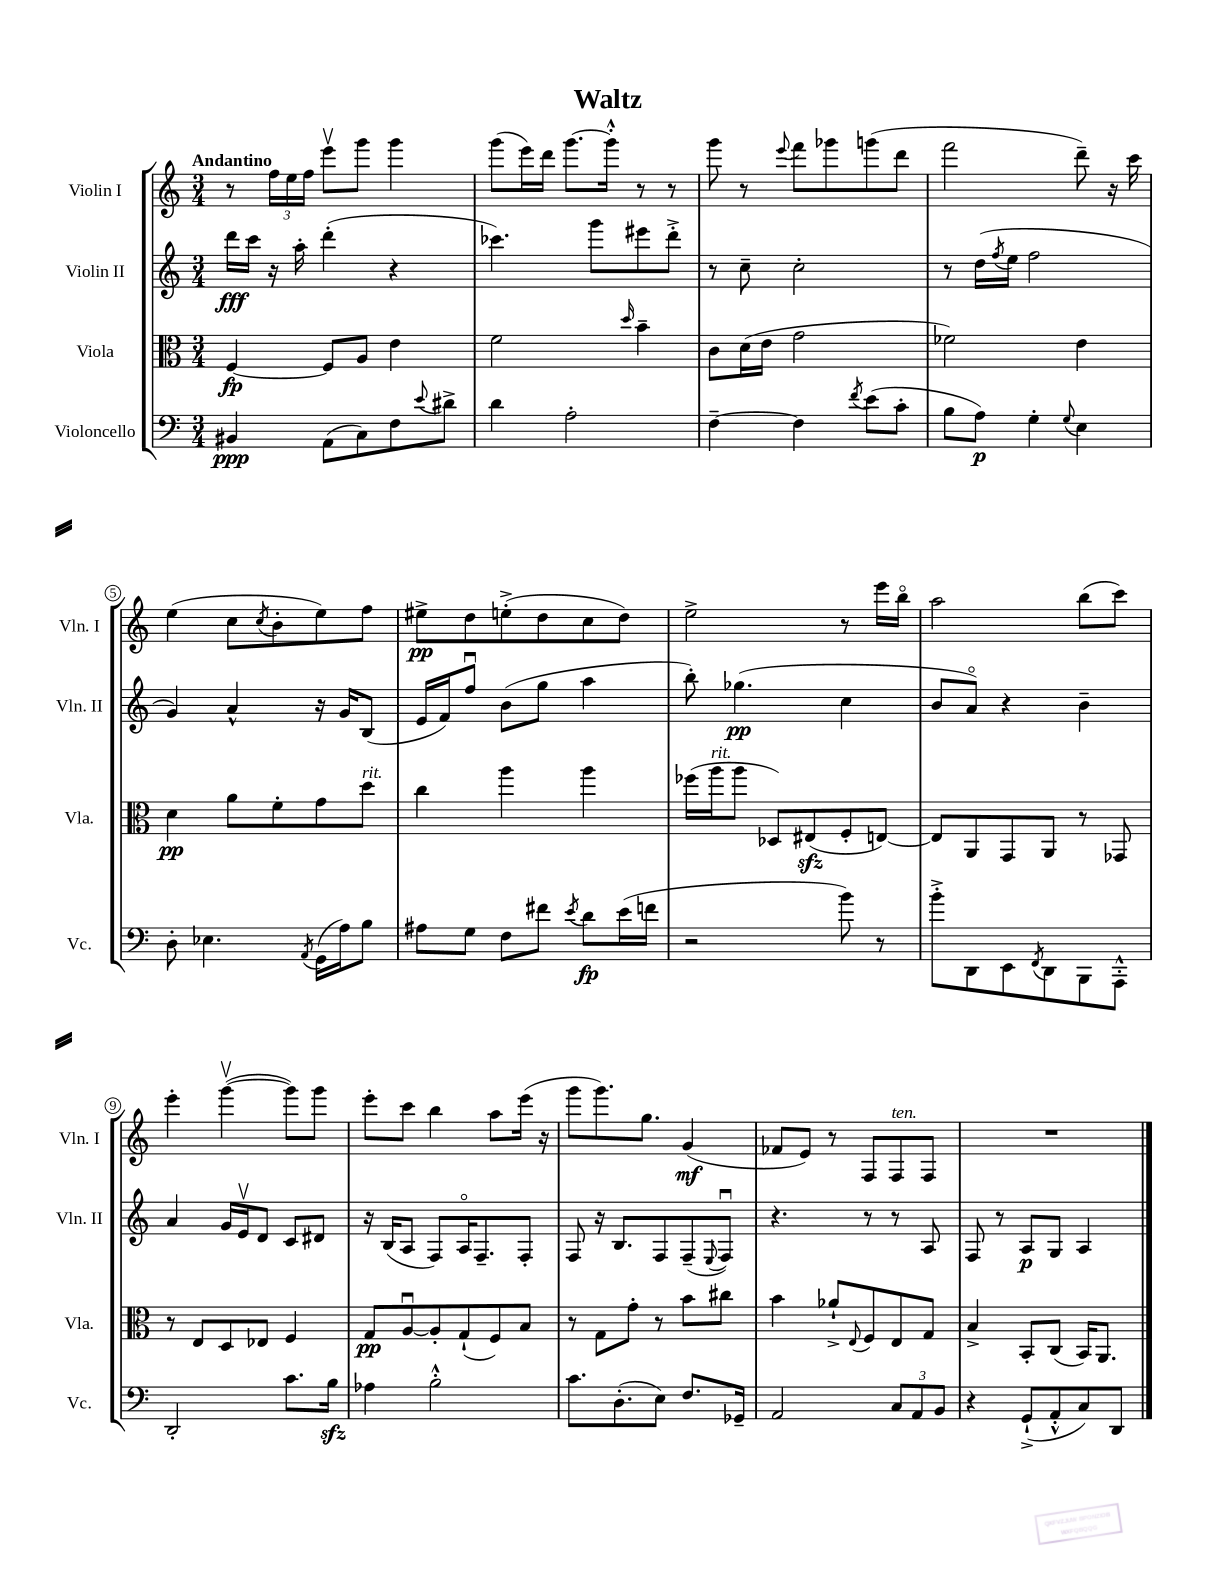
\header { title = "Waltz" }
<<
\new StaffGroup <<
\new Staff = "s0" \with { instrumentName = "Violin I" shortInstrumentName = "Vln. I" } {
    \clef treble \key c \major \numericTimeSignature \time 3/4 \tempo "Andantino"
    r8 \tuplet 3/2 { f''16 e''16 f''16 } e'''8\upbow g'''8 g'''4 |
    g'''8( e'''16) d'''16 g'''8.~ g'''16-.-^ r8 r8 |
    g'''8 r8 \appoggiatura { e'''8 } f'''8 ges'''8 g'''8( d'''8 |
    f'''2 d'''8--) r16 c'''16 |
    e''4( c''8 \acciaccatura { c''8 } b'8-. e''8) f''8 |
    eis''8->\pp d''8 e''8-.->( d''8 c''8 d''8) |
    e''2-> r8 e'''16 b''16\flageolet |
    a''2 b''8( c'''8) |
    e'''4-. g'''4~\upbow( g'''8) g'''8 |
    e'''8-. c'''8 b''4 a''8 e'''16( r16 |
    g'''8 g'''8.) g''8. g'4\mf( |
    fes'8 e'8) r8 f8 f8^\markup { \italic "ten." } f8 |
    R2. \bar "|." |
}
\new Staff = "s1" \with { instrumentName = "Violin II" shortInstrumentName = "Vln. II" } {
    \clef treble \key c \major \numericTimeSignature \time 3/4
    d'''16\fff c'''16 r16 a''16-. d'''4-.( r4 |
    ces'''4.) g'''8 eis'''8 d'''8-.-> |
    r8 c''8-- c''2-. |
    r8 d''16( \acciaccatura { f''8 } e''16 f''2 |
    g'4) a'4-^ r16 g'16 b8( |
    e'16 f'16) f''8\downbow b'8( g''8 a''4 |
    b''8-.) ges''4.\pp( c''4 |
    b'8 a'8\flageolet) r4 b'4-- |
    a'4 g'16 e'16\upbow d'8 c'8 dis'8 |
    r16 b16( a8 f8) a16\flageolet f8.-- f8-. |
    f8 r16 b8. f8 f8--( \appoggiatura { e8 } f8\downbow) |
    r4. r8 r8 a8 |
    f8 r8 a8\p g8 a4 \bar "|." |
}
\new Staff = "s2" \with { instrumentName = "Viola" shortInstrumentName = "Vla." } {
    \clef alto \key c \major \numericTimeSignature \time 3/4
    f4~\fp f8 a8 e'4 |
    f'2 \grace { d''16 } b'4-- |
    c'8 d'16( e'16 g'2 |
    fes'2) e'4 |
    d'4\pp a'8 f'8-. g'8 d''8^\markup { \italic "rit." } |
    c''4 a''4 a''4 |
    fes''16( a''16^\markup { \italic "rit." } a''8 des8) eis8\sfz( f8-. e8~) |
    e8 a,8 g,8 a,8 r8 ges,8 |
    r8 e8 d8 ees8 f4 |
    g8\pp a8~\downbow a8-. g8-!( f8) b8 |
    r8 g8 g'8-. r8 b'8 cis''8 |
    b'4 aes'8-!-> \appoggiatura { e8 } f8 e8 g8 |
    b4-> b,8-. c8( b,16) a,8. \bar "|." |
}
\new Staff = "s3" \with { instrumentName = "Violoncello" shortInstrumentName = "Vc." } {
    \clef bass \key c \major \numericTimeSignature \time 3/4
    bis,4\ppp a,8( c8) f8 \appoggiatura { e'8 } dis'8-> |
    d'4 a2-. |
    f4~-- f4 \acciaccatura { f'8 } e'8( c'8-. |
    b8 a8\p) g4-. \appoggiatura { g8 } e4 |
    d8-. ees4. \acciaccatura { a,8 } g,16( a16) b8 |
    ais8 g8 f8 fis'8 \acciaccatura { e'8 } d'8\fp e'16( f'16 |
    r2 b'8) r8 |
    b'8-.-> d,8 e,8 \acciaccatura { f,8 } d,8 b,,8 a,,8-.-^ |
    d,2-. c'8. b16\sfz |
    aes4 b2-.-^ |
    c'8. d8.-.( e8) f8. ges,16-- |
    a,2 \tuplet 3/2 { c8 a,8 b,8 } |
    r4 g,8-!->( a,8-.-^ c8) d,8 \bar "|." |
}
>>
>>
\layout { \context { \Score \override BarNumber.stencil = #(make-stencil-circler 0.1 0.3 ly:text-interface::print) } }
